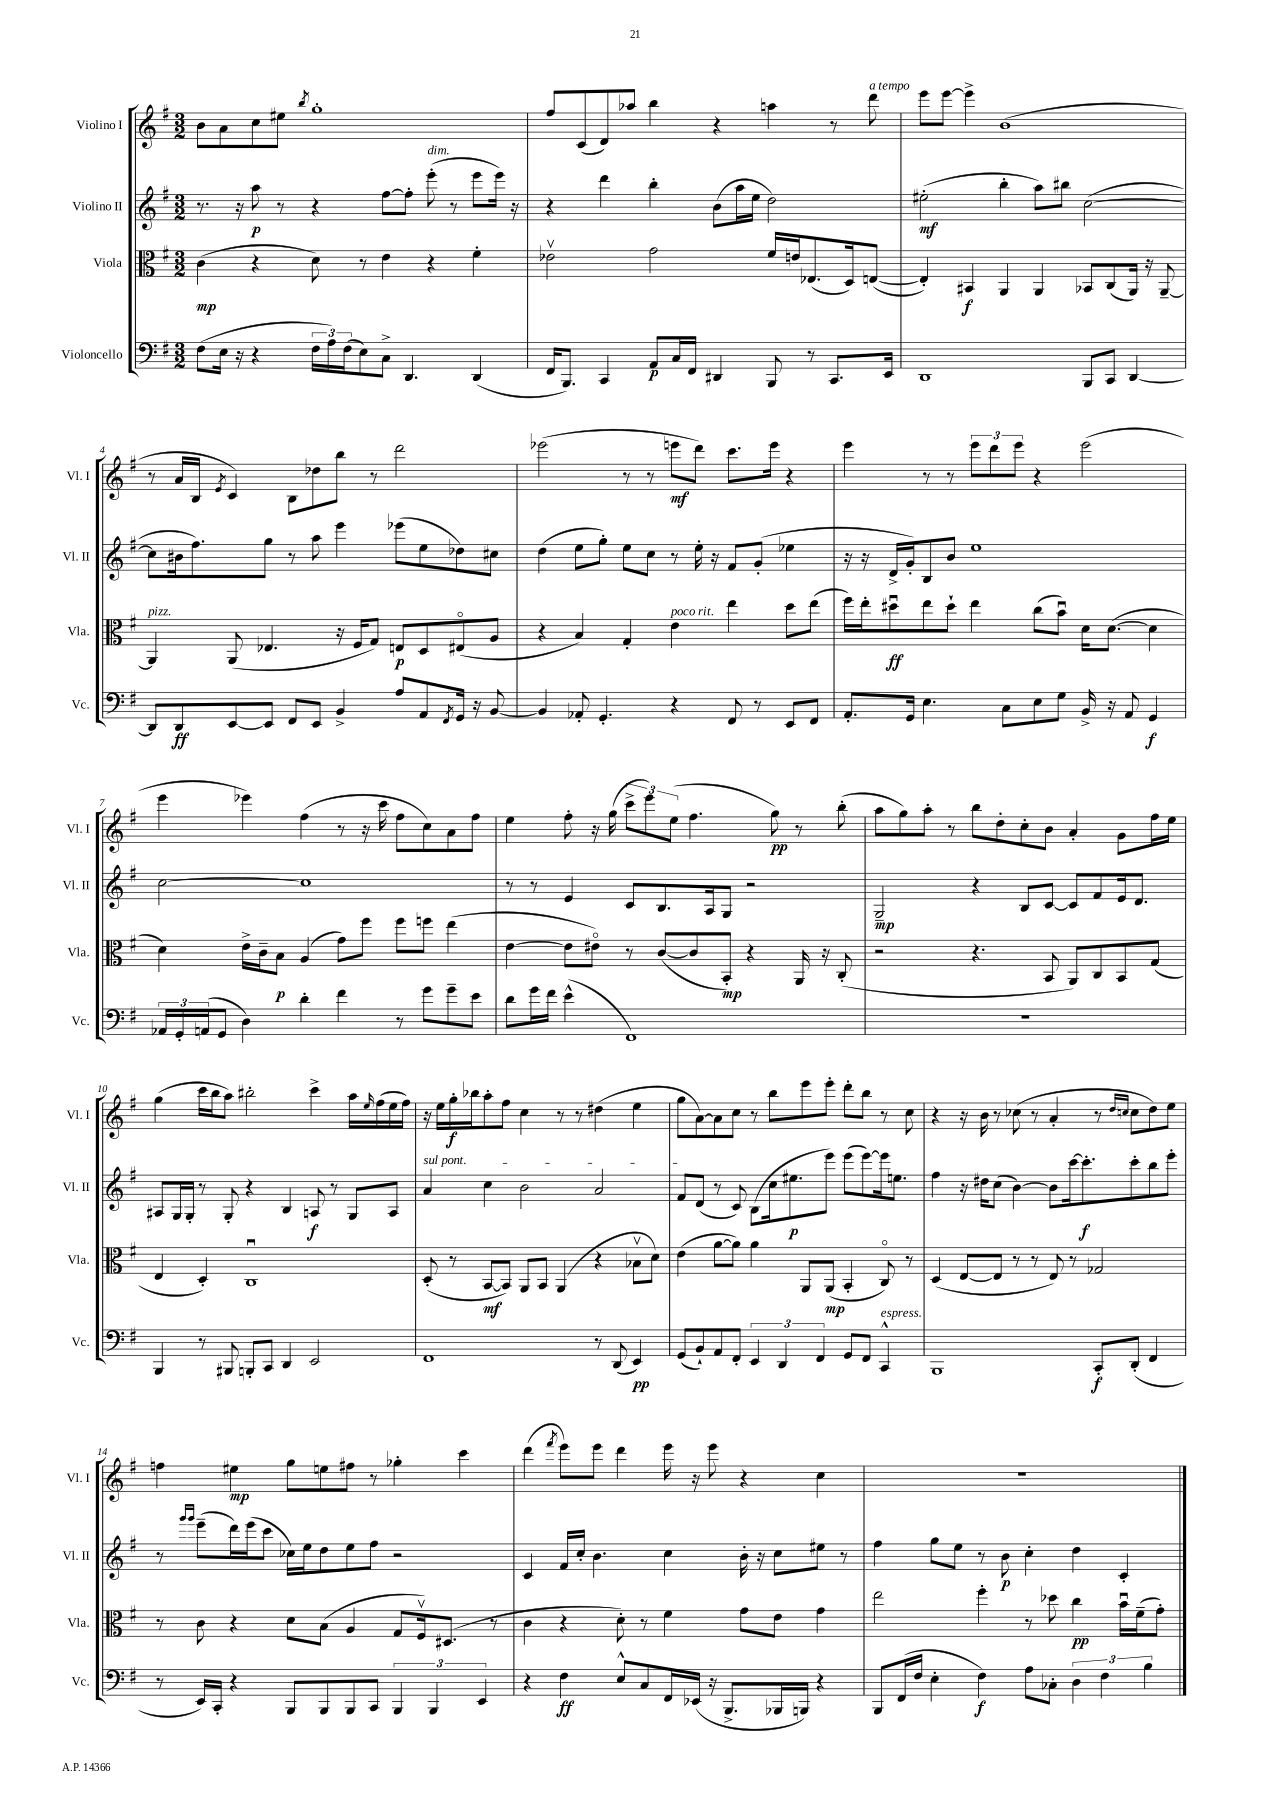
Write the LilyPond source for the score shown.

<<
\new StaffGroup <<
\new Staff = "s0" \with { instrumentName = "Violino I" shortInstrumentName = "Vl. I" } {
    \clef treble \key g \major \numericTimeSignature \time 3/2
    b'8 a'8 c''8 eis''8 \acciaccatura { b''8 } g''1-. |
    fis''8 c'8( d'8) aes''8 b''4 r4 a''4 r8 d'''8^\markup { \italic "a tempo" } |
    e'''8 e'''8~ e'''4-> b'1( |
    r8 a'16 b16 \acciaccatura { e'8 } c'4) b8 des''8 b''8 r8 d'''2 |
    ees'''2( r8 r8 e'''8\mf d'''8) c'''8. e'''16 r4 |
    e'''4 r8 r8 \tuplet 3/2 { e'''8 d'''8 e'''8 } r4 e'''2( |
    e'''4 ees'''4) fis''4( r8 r16 c'''16 fis''8 c''8) a'8 fis''8 |
    e''4 fis''8-. r16 g''16( \tuplet 3/2 { c'''8-> e'''8) e''8( } fis''4. g''8\pp) r8 b''8-.( |
    a''8 g''8) a''8-. r8 b''8 d''8-. c''8-. b'8 a'4-. g'8 fis''16 e''16 |
    g''4( c'''16 b''16 a''8) bis''2-. c'''4-> a''16 \grace { e''16 } fis''16( e''16 fis''16) |
    r16 e''16 g''16-.\f bes''16 a''8-. fis''8 c''4 r8 r8 dis''4( e''4 |
    g''8 a'8~) a'8 c''8 r8 b''8 e'''8 e'''8-. d'''8-. b''8 r8 c''8 |
    r4 r16 b'16 r8 ces''8( r8 a'4-. r8 \grace { d''16 c''16 } c''8 d''8) e''8 |
    f''4 eis''4\mp g''8 e''8 fis''8 r8 ges''4-. c'''4 |
    d'''4( \acciaccatura { fis'''8 } e'''8) e'''8 d'''4 e'''16 r16 e'''8 r4 c''4 |
    R1. \bar "|." |
}
\new Staff = "s1" \with { instrumentName = "Violino II" shortInstrumentName = "Vl. II" } {
    \clef treble \key g \major \numericTimeSignature \time 3/2
    r8. r16 a''8\p r8 r4 fis''8~ fis''8-. e'''8-.^\markup { \italic "dim." }( r8 e'''8 e'''16) r16 |
    r4 d'''4 b''4-. b'8( a''16 e''16 d''2) |
    eis''2-.\mf( b''4-. a''8) bis''8 c''2~( |
    c''8 bis'16 fis''8.) g''8 r8 a''8 e'''4 ees'''8( e''8 des''8) cis''8 |
    d''4( e''8 g''8-.) e''8 c''8 r8 e''16-. r16 fis'8 g'8-.( ees''4 |
    r16 r16 d'16-> g'16-.) b8 b'8 e''1 |
    c''2~ c''1 |
    r8 r8 e'4 c'8 b8. a16 g8 r2 |
    g2--\mp r4 b8 c'8~ c'8 fis'8 e'16 d'8. |
    ais8 g16 g16-. r8 g8-. r4 b4 a8\f r8 g8 a8 |
    \once \override TextSpanner.bound-details.left.text = \markup { \italic "sul pont." } a'4\startTextSpan c''4 b'2 a'2 |
    fis'8 d'8\stopTextSpan( r8 c'8) b8( c''16 eis''8.\p e'''8) e'''8( e'''8~) e'''16 e''8. |
    fis''4 r16 dis''16 c''8( b'4~) b'8 c'''16~ c'''8.-.\f c'''8-. b''8 e'''8-. |
    r8 \grace { g'''16 g'''16 } e'''8--( d'''16) e'''16( c'''8 ces''16) e''16 d''8 e''8 fis''8 r2 |
    c'4 fis'16 c''16-. b'4. c''4 b'16-. r16 c''8 eis''8 r8 |
    fis''4 g''8 e''8 r8 b'8\p c''4-. d''4 c'4-. \bar "|." |
}
\new Staff = "s2" \with { instrumentName = "Viola" shortInstrumentName = "Vla." } {
    \clef alto \key g \major \numericTimeSignature \time 3/2
    c'4\mp( r4 d'8) r8 e'4 r4 fis'4-. |
    ees'2\upbow g'2 fis'16 e'16 ees8.( d16) e8~( |
    e4-.) bis,4\f a,4 a,4 bes,8 c8( a,16) r16 a,8~-- |
    a,4^\markup { \italic "pizz." } a,8( ees4. r16 fis16 g8) e8\p d8 eis8\flageolet( a8 |
    r4 b4) g4-. e'4^\markup { \italic "poco rit." } e''4 d''8 e''8( |
    fis''16) e''16-. dis''8\downbow\ff e''8 dis''8-! e''4 c''8( b'8\downbow) d'16 d'8.~( d'4 |
    d'4) e'16-> c'16-- b8\p a4( g'8) fis''8 fis''8 f''8 e''4( |
    e'4~ e'8 eis'8\flageolet) r8 c'8~( c'8 b,8-.\mp) r4 a,16 r16 c8-.( |
    r2 r4. b,8 a,8) c8 b,8 g8( |
    e4 d4-.) c1\downbow |
    d8-.( r8 b,8~\mf b,8) a,8 b,8 a,4( r4 bes8\upbow d'8) |
    e'4( a'8~ a'8) a'4 a,8 a,8\mp( b,4-. c8\flageolet) r8 |
    d4( e8~ e8 r8 r8 e8) r8 ges2 |
    r8 c'8 r4 d'8 b8( a4 g8 fis16\upbow) dis8.( r8 |
    c'4 r4 d'8-.) r8 fis'4 g'8 e'8 g'4 |
    e''2 fis''4-. r8 des''8 c''4\pp b'16\downbow fis'16--( g'8-.) \bar "|." |
}
\new Staff = "s3" \with { instrumentName = "Violoncello" shortInstrumentName = "Vc." } {
    \clef bass \key g \major \numericTimeSignature \time 3/2
    fis8( e16 r16 r4 \tuplet 3/2 { fis16 a16) fis16( } e8) c8-> d,4. d,4( |
    fis,16 b,,8.) c,4 a,8\p c16 fis,16 dis,4 b,,8 r8 c,8. e,16 |
    d,1 b,,8 c,8 d,4~ |
    d,8 d,8\ff e,8~ e,8 fis,8 e,8 b,4-> a8 a,8 \acciaccatura { fis,8 } g,16 r16 b,8~ |
    b,4 aes,8-. g,4.-. r4 fis,8 r8 e,8 fis,8 |
    a,8.-. g,16 e4. c8 e8 g8 b,16-> r16 a,8 g,4\f |
    \tuplet 3/2 { aes,16 g,16-. a,16( } g,8 d4) d'4-. fis'4 r8 g'8 g'8-- e'8 |
    d'8 g'16 fis'16 e'4-^( fis,1) |
    R1. |
    b,,4 r8 bis,,8 b,,8-. c,8 d,4 e,2 |
    fis,1 r8 d,8( e,4\pp) |
    g,8( b,8-!) a,8 fis,8-. \tuplet 3/2 { e,4 d,4 fis,4 } g,8 fis,8 c,4-^^\markup { \italic "espress." } |
    b,,1 c,8-.\f d,8-.( fis,4 |
    r8 e,16) c,16-. r4 b,,8 b,,8 b,,8 c,8 \tuplet 3/2 { b,,4 b,,4 e,4 } |
    r4 fis4\ff e8-^ c8 fis,16 ees,16( r16 b,,8.-> bes,,16 b,,16) r4 |
    b,,8 fis,16( fis16 e4-. fis4\f) a8 ces8-. \tuplet 3/2 { d4 fis4 b4 } \bar "|." |
}
>>
>>
